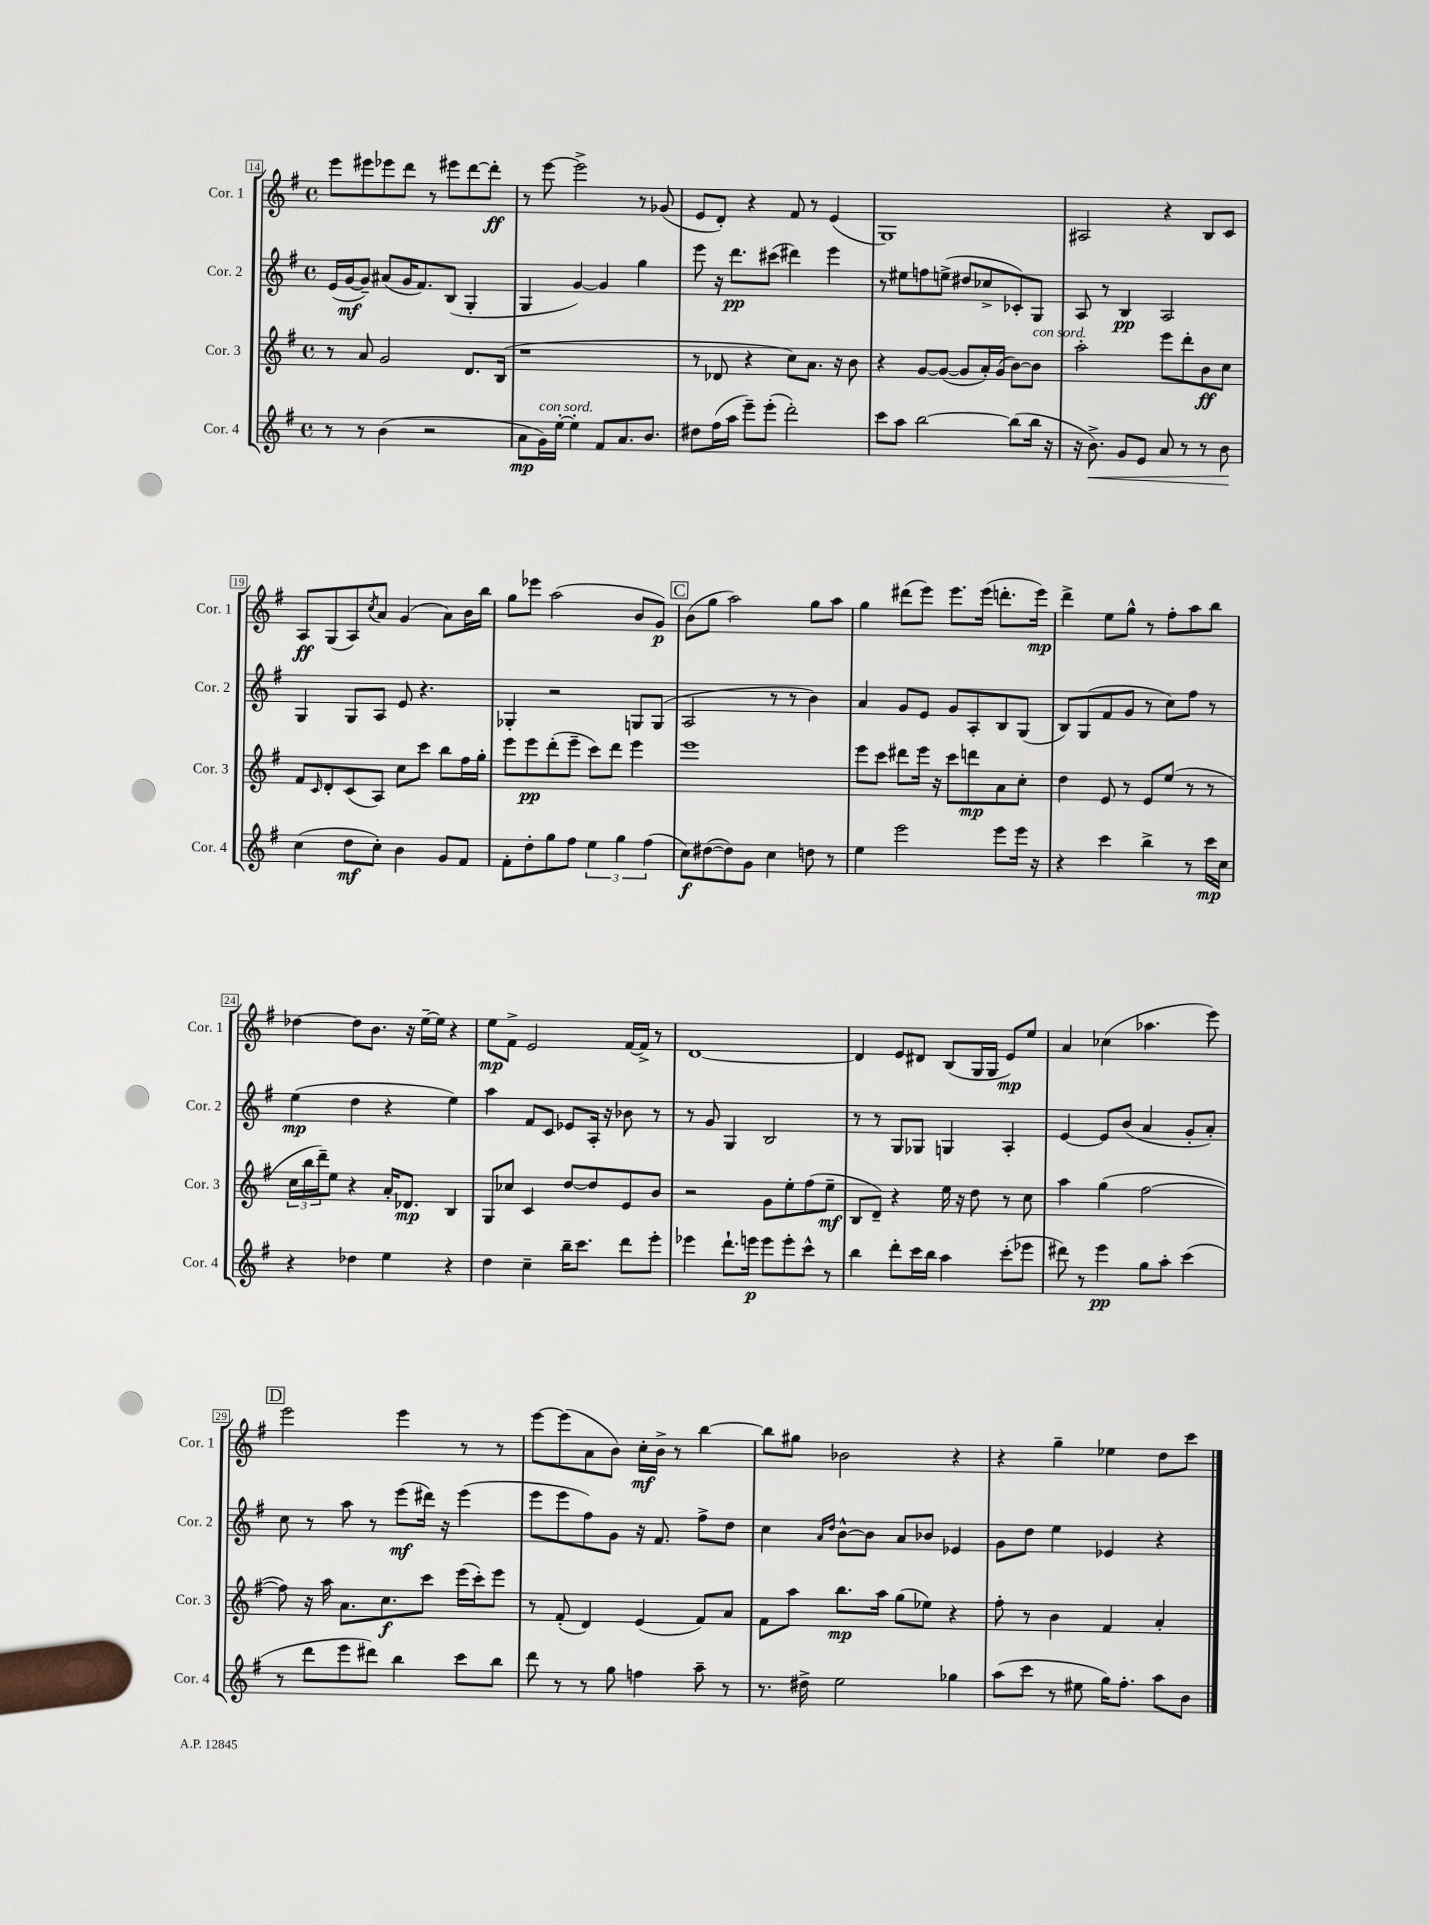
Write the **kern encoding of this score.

**kern	**kern	**kern	**kern
*staff4	*staff3	*staff2	*staff1
*clefG2	*clefG2	*clefG2	*clefG2
*k[f#]	*k[f#]	*k[f#]	*k[f#]
*M4/4	*M4/4	*M4/4	*M4/4
*met(c)	*met(c)	*met(c)	*met(c)
8r	8r	(16e	8eee
.	.	[16g	.
8r	8a	8g~])	8eee#
(4b	2g	(8a#	8eee-
.	.	16g	8ddd
.	.	8.f#)	.
2r	.	.	8r
.	.	(8B	8eee#
.	8.d	4G'	[8ddd
.	.	.	8ddd']
.	(16B	.	.
=	=	=	=
8a	1r	4G	8r
16g)	.	.	[8eee
[16ee'	.	.	.
4ee']	.	[4g)	2eee^]
8f#	.	4g]	.
8.a	.	.	.
.	.	4gg	8r
8.b	.	.	.
.	.	.	(8g-
=	=	=	=
8dd#	8r	8eee	8e
(16ff#	8d-	16r	8d')
16aa	.	8.ddd	.
8eee~)	4r	.	4r
(8eee'	.	(8ccc#	.
2ddd')	8cc)	4ddd#)	8f#
.	8.a	.	8r
.	.	4eee	(4e
.	16r	.	.
.	8b	.	.
=	=	=	=
8ccc	4r	8r	1G)
8aa	.	8ee#	.
[2bb	[8g	8ff	.
.	(8g_	(8ee^	.
.	8g]	8dd#	.
.	16a')	8cc-^	.
.	(16g	.	.
(8bb]	[8b)	8c-')	.
16bb	8b]	8G	.
16r	.	.	.
=	=	=	=
16r	2aa'	8A	2A#
8.b^)	.	.	.
.	.	8r	.
8g	.	4B	.
8e	.	.	.
8a	8eee	2A	4r
8r	8ddd'	.	.
8r	8b	.	8B
8b	8cc	.	8c
=	=	=	=
(4cc	8f#	4G	8A
.	16qqc	.	.
.	8d'	.	(8G
8dd	(8c	8G	8A)
.	.	.	8qcc
8cc')	8A)	8A	8a
4b	8cc	8e	(4g
.	8ccc	4.r	.
8g	8bb	.	8a)
8f#	16ff#	.	16b
.	16gg'	.	16bb
=	=	=	=
8f#'	8eee	4G-'	8gg
8dd'	8eee	.	8eee-
8gg	(8ddd'	2r	(2aa
8ff#	8eee~	.	.
6ee	8ccc)	.	.
.	8ddd	.	.
6gg	.	.	.
.	4eee	8G	8b
(6ff#	.	.	.
.	.	(8G	8g)
=	=	=	=
8cc)	1eee	2A	(8b
([8dd#	.	.	8gg
8dd#])	.	.	2aa)
8g	.	.	.
4cc	.	8r	.
.	.	8r	.
8dd	.	4b)	8gg
8r	.	.	8aa
=	=	=	=
4ee	8eee	4a	4gg
.	8ccc	.	.
2eee	8ddd#	8g	(8ddd#
.	16eee	8e	8eee)
.	16r	.	.
.	8ccc	8g	8.eee
.	8ddd	8A'	.
.	.	.	(16eee
8eee	8a	8B	8.ddd'
16eee	8cc'	(8G	.
16r	.	.	16eee)
=	=	=	=
4r	4dd	8B)	4ddd^
.	.	(8G	.
4ccc	8e	8f#	8ee
.	8r	8g	8gg^^
4bb^	8e	8r	8r
.	(8ee	8cc)	8ff#'
8r	8r	8ff#	8aa
16ccc	8r	8r	8bb
16cc	.	.	.
=	=	=	=
4r	24cc	(4ee	[4dd-
.	24bb	.	.
.	24ddd~)	.	.
.	8ee	.	.
4dd-	4r	4dd	8dd-]
.	.	.	8.b
4ee	16a'	4r	.
.	8.d-	.	16r
.	.	.	[16ee~
.	.	.	16ee]
4r	4B	4ee)	4r
=	=	=	=
4dd	8G	4aa	8ee
.	8cc-	.	8f#^
4cc~	4c	8f#	2e
.	.	8c	.
16bb~	[8dd	8e-	.
8.ccc	.	.	.
.	8dd]	16A'	.
.	.	16r	.
8ddd	8e	8b-	[16f#
.	.	.	16f#^]
8eee'	8b	8r	8r
=	=	=	=
4eee-	2r	8r	[1d
.	.	8g	.
8.ddd`	.	4G	.
16eee	.	.	.
8eee	8g	2B	.
8eee'	8ee'	.	.
8ccc^^	(8ff#	.	.
8r	8ee~	.	.
=	=	=	=
4bb	8B	8r	4d]
.	8d~)	8r	.
8ddd'	4r	8G	8e
16ccc	.	8G-	8d#
16bb	.	.	.
4aa	16ee	4G	(8B
.	16r	.	.
.	8dd	.	16G
.	.	.	16G
(8ccc'	8r	4A'	8e)
8eee-	8cc	.	8ee
=	=	=	=
8ddd#)	4aa	[4e	4a
8r	.	.	.
4eee	(4gg	8e]	(4cc-
.	.	(8b	.
8gg	[2ff#	4a	4.aa-
8aa'	.	.	.
(4ccc	.	8g'	.
.	.	8a')	8eee)
=	=	=	=
8r	8ff#])	8cc	2eee
8ddd	16r	8r	.
.	16aa	.	.
8eee	8.a	8aa	.
8ddd#)	.	8r	.
.	8.cc	.	.
4bb	.	(8eee	4eee
.	8ccc	16ddd#)	.
.	.	16r	.
8ccc	(16eee	(4eee	8r
.	16ccc')	.	.
8bb	8eee	.	8r
=	=	=	=
8ddd	8r	8eee	[8eee
8r	(8f#'	8eee	(8eee]
8r	4d)	8ff#)	8a
8gg	.	8g	8b)
4ff	(4e	16r	16cc'
.	.	8.f#	16b^
.	.	.	8r
8aa~	8f#)	8ff#^	[4bb
8r	8a	8dd	.
=	=	=	=
8.r	8f#	4cc	8bb]
.	8aa	.	8gg#
16dd#^	.	.	.
.	.	16qqa	.
.	.	16qqdd	.
2ee	8.bb	[8b^^	2b-
.	.	8b]	.
.	16aa	.	.
.	(8gg	8a	.
.	8ee-)	8b-	.
4gg-	4r	4e-	4r
=	=	=	=
(8aa	8ff#'	8g	4r
8ccc	8r	8dd	.
8r	4b	4ee	4gg~
8ee#	.	.	.
16gg)	4f#	4e-	4ee-
8.ff#'	.	.	.
8aa	4a'	4r	8dd
8b	.	.	8ccc
==	==	==	==
*-	*-	*-	*-
